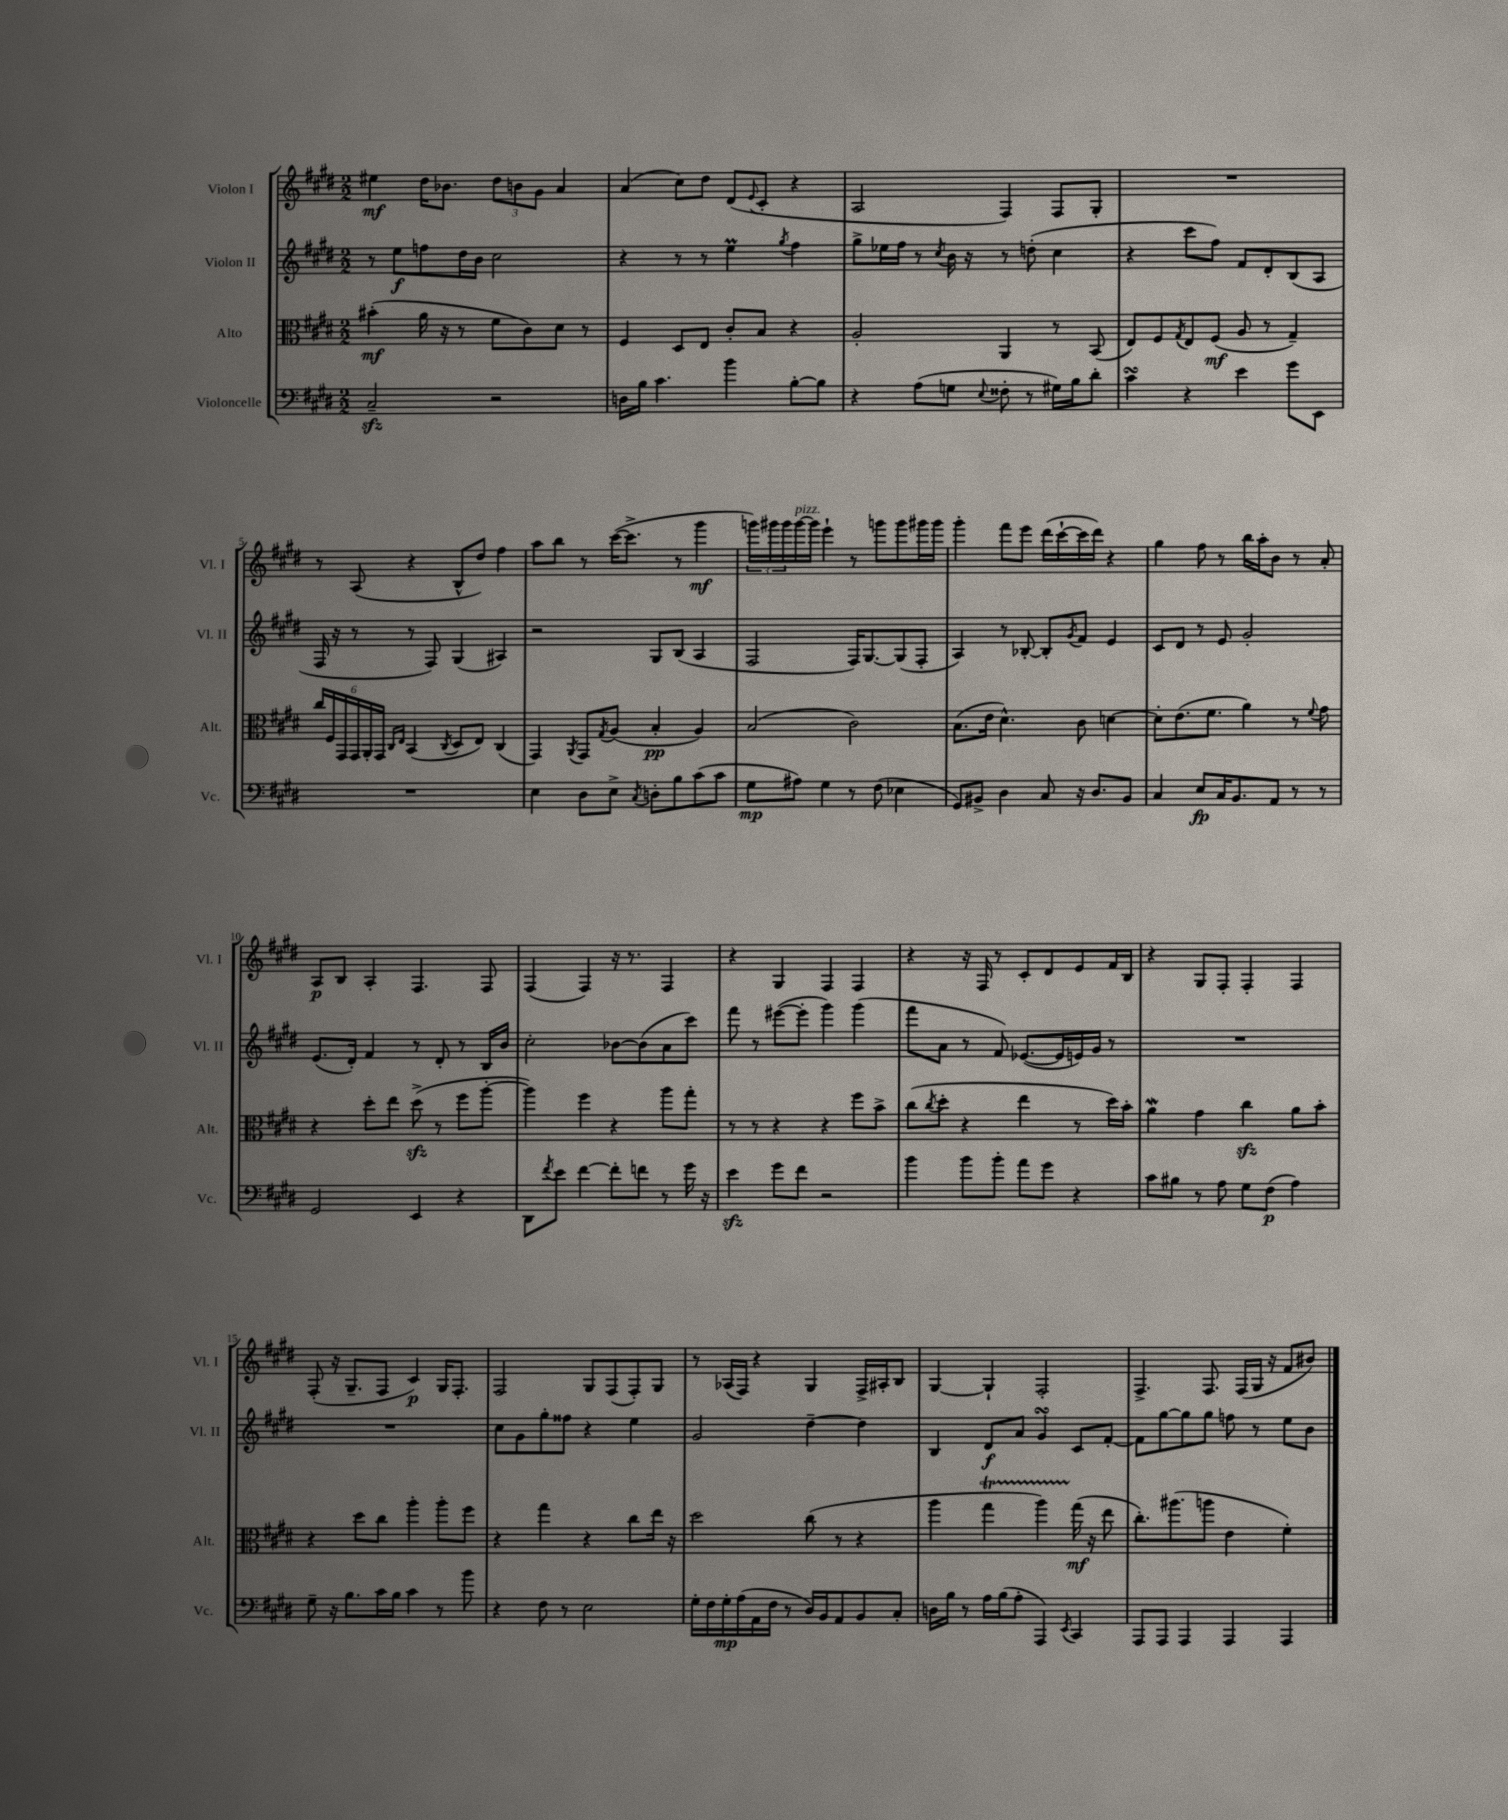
<<
\new StaffGroup <<
\new Staff = "s0" \with { instrumentName = "Violon I" shortInstrumentName = "Vl. I" } {
    \clef treble \key e \major \numericTimeSignature \time 2/2
    eis''4\mf dis''16 bes'8. \tuplet 3/2 { dis''8 b'8 gis'8 } a'4 |
    a'4( cis''8) dis''8 dis'8( \appoggiatura { e'8 } cis'8-. r4 |
    a2 fis4) fis8 gis8-. |
    R1 |
    r8 a8( r4 b8-^ dis''8) fis''4 |
    a''8 b''8 r8 cis'''16~( cis'''8.-> r8 gis'''4\mf |
    \tuplet 3/2 { g'''16) gis'''16 gis'''16 } gis'''16~^\markup { \italic "pizz." } gis'''16 e'''4-! r8 g'''8 g'''8 gis'''16 gis'''16 |
    gis'''4-. fis'''8 e'''8 dis'''16( cis'''16~-! cis'''16 dis'''16) r4 |
    gis''4 fis''8 r8 b''16 a''16-. b'8 r8 a'8-. |
    a8\p b8 a4-. fis4. fis8 |
    fis4( fis4) r16 r8. fis4 |
    r4 gis4 fis4 fis4 |
    r4 r16 fis16 r8 cis'8-. dis'8 e'8 fis'16 b16 |
    r4 gis8 fis8-. fis4-. fis4 |
    fis8-.( r16 gis8.-- fis8 cis'4\p) gis16 fis8.-. |
    fis2 gis8 fis8( fis8-.) gis8 |
    r8 aes16( fis16) r4 gis4 fis16-> ais16-. b8 |
    gis4~ gis4-! fis2-. |
    fis4.-> fis8. fis16( gis16 r16 fis'8 bis'8) \bar "|." |
}
\new Staff = "s1" \with { instrumentName = "Violon II" shortInstrumentName = "Vl. II" } {
    \clef treble \key e \major \numericTimeSignature \time 2/2
    r8 e''8\f f''8 dis''16 b'16 cis''2 |
    r4 r8 r8 e''4\prall \acciaccatura { gis''8 } fis''4 |
    gis''8-> ees''16 fis''16 r8 \acciaccatura { cis''8 } b'16 r16 r8 d''8-.( cis''4 |
    r4 cis'''8 fis''8) fis'8 dis'8-. b8( a8 |
    fis16 r16 r8 r8 fis8) gis4( ais4) |
    r2 gis8 b8( a4 |
    fis2 fis16) gis8.~ gis8( fis8-. |
    a4) r8 bes8~-. bes8-. \acciaccatura { gis'8 } fis'8 e'4 |
    cis'8 dis'8 r8 e'8 gis'2-. |
    e'8.( dis'16-.) fis'4 r8 dis'8-. r8 b16 b'16 |
    cis''2-. bes'8~ bes'8( a'8 cis'''8) |
    fis'''8 r8 eis'''8~( eis'''8-. gis'''4) gis'''4( |
    fis'''8 a'8 r8 fis'8) ees'8.~( ees'16 e'16) gis'16 r8 |
    R1 |
    R1 |
    cis''8 gis'8 gis''8-. fisis''8 r4 e''4 |
    gis'2 dis''4~-- dis''4 |
    b4 dis'8\f a'8 gis'4\turn cis'8 fis'8~-. |
    fis'8 gis''8~ gis''8 gis''8 f''8 r8 e''8 b'8 \bar "|." |
}
\new Staff = "s2" \with { instrumentName = "Alto" shortInstrumentName = "Alt." } {
    \clef alto \key e \major \numericTimeSignature \time 2/2
    bis'4-.\mf( a'16 r16 r8 fis'8 cis'8) dis'8 r8 |
    fis4 dis8 e8 cis'8-. b8 r4 |
    a2-. a,4 r8 b,8( |
    e8) fis8 \acciaccatura { gis8 } e8 fis8\mf( a8 r8 gis4--) |
    \tuplet 6/4 { cis''16 fis16 gis,16 gis,16 a,16-. gis,16 } \grace { cis16 e16 } b,4( \acciaccatura { cis8 } dis8 e8) cis4( |
    gis,4) \acciaccatura { a,8 } gis,8 \acciaccatura { gis8 } a8( b4-.\pp a4) |
    b2( cis'2) |
    b8.( e'16 dis'4.-^) cis'8 d'4~ |
    d'8-. e'8.( fis'8. a'4) r8 \appoggiatura { fis'8 } gis'8 |
    r4 dis''8-. e''8 dis''8->\sfz( r8 fis''8 a''8~-. |
    a''4) fis''4 r4 a''8 gis''8-. |
    r8 r8 r4 r4 fis''8 b'8-> |
    cis''8( \acciaccatura { cis''8 } dis''8-. r4 e''4 r8 dis''16) b'16-. |
    a'4\mordent gis'4 cis''4\sfz a'8 b'8-. |
    r4 dis''8 cis''8 a''4-. a''8-. fis''8 |
    r4 gis''4 r4 cis''8 e''16 r16 |
    dis''2 cis''8( r8 r4 |
    a''4 gis''4\startTrillSpan a''4) gis''16\stopTrillSpan\mf( r16 e''8 |
    cis''8.-.) ais''8.( a''8 e'4 fis'4-.) \bar "|." |
}
\new Staff = "s3" \with { instrumentName = "Violoncelle" shortInstrumentName = "Vc." } {
    \clef bass \key e \major \numericTimeSignature \time 2/2
    cis2--\sfz r2 |
    d16 b16 cis'4. b'4 b8~-. b8 |
    r4 a8( g8 \appoggiatura { e8 } fisis8-. r8 gis16) b16 dis'8-. |
    cis'4\turn r4 e'4 gis'8 e,8 |
    R1 |
    e4 dis8 e8-> \acciaccatura { cis8 } d8-. b8 cis'8( cis'8 |
    gis8\mp ais8) gis4 r8 fis8( ees4 |
    gis,8) bis,8-> dis4 cis8 r16 dis8. bis,8 |
    cis4 e8\fp cis16 b,8. a,8 r8 r8 |
    gis,2 e,4 r4 |
    dis,8 \acciaccatura { fis'8 } e'8 fis'4~ fis'8-. f'8 r8 gis'16 r16 |
    e'4\sfz gis'8 fis'8 r2 |
    b'4 b'8 b'8-. a'8 gis'8 r4 |
    cis'8 bis8 r8 a8 gis8 fis8\p( a4) |
    gis8-- r16 b8. cis'16 b16 cis'4 r8 b'8 |
    r4 fis8 r8 e2 |
    gis16-. fis16 gis16-.\mp a16( a,16 fis16 r8 dis16) b,16 a,8 b,8 cis8-. |
    d16 b16 r8 a16 b16( a8-. a,,4) \acciaccatura { e,8 } cis,4 |
    a,,8 a,,8 a,,4 a,,4 a,,4 \bar "|." |
}
>>
>>
